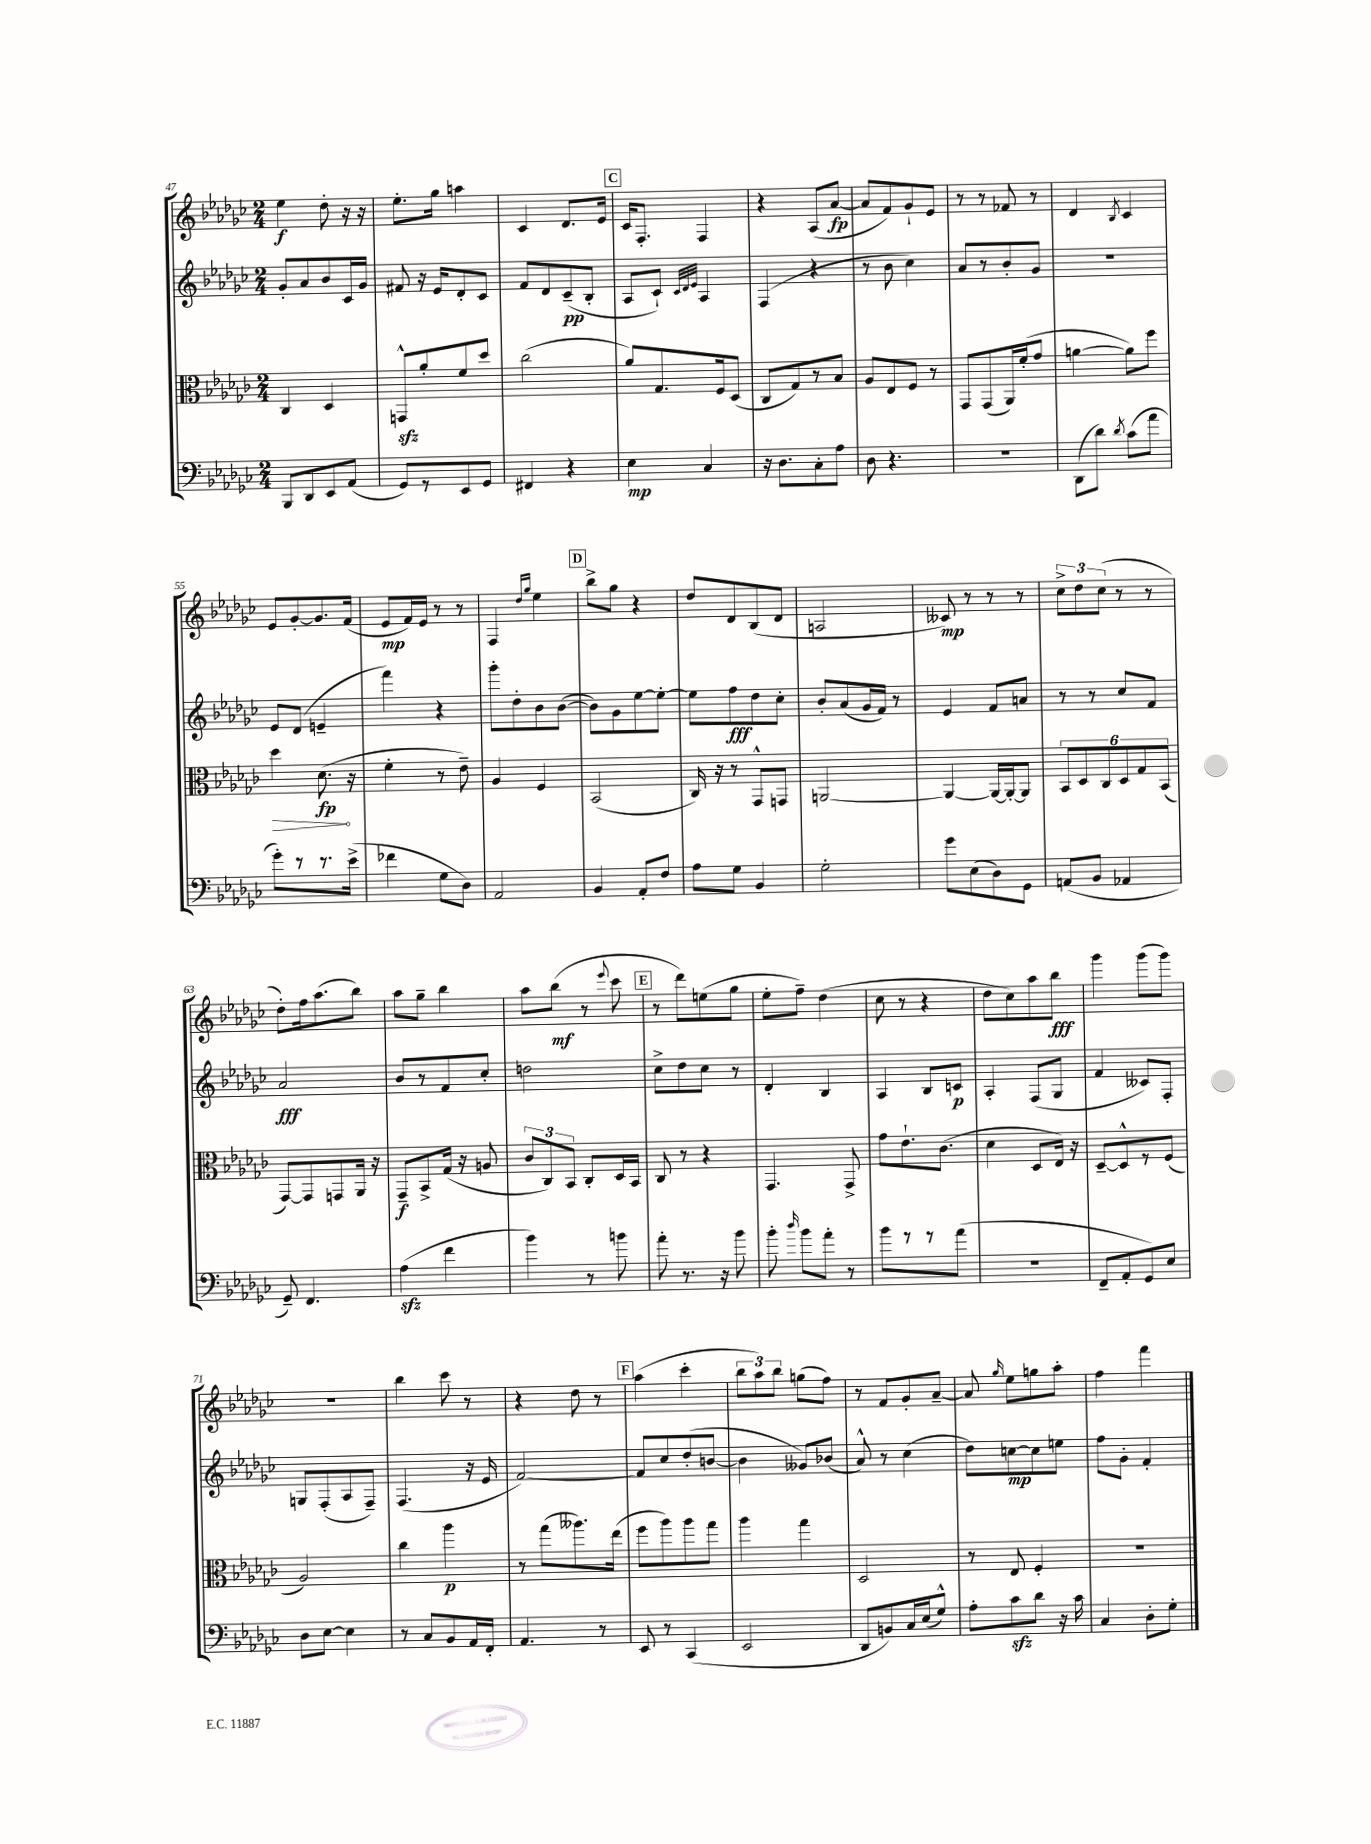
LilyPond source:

<<
\new StaffGroup <<
\new Staff = "s0" {
    \clef treble \key ges \major \numericTimeSignature \time 2/4
    \autoBeamOff ees''4\f des''8-. r16 r16 |
    ees''8.[-. ges''16] a''4 |
    ces'4 des'8.[ ees'16] |
    \mark \markup { \box "C" } ces'16[ f8.]-. f4 |
    r4 aes8[( aes'8]~\fp |
    aes'8[ f'8) ges'8-! ees'8] |
    r8 r8 fes'8 r8 |
    des'4 \acciaccatura { bes8 } ces'4 |
    ees'8[ ges'8~-. ges'8. f'16]( |
    ees'8[\mp f'16) ees'16] r8 r8 |
    f4 \grace { des''16[ ges''16] } ees''4 |
    \mark \markup { \box "D" } bes''8[-> ges''8] r4 |
    des''8[ des'8 bes8( des'8] |
    a2 |
    ceses'8\mp) r8 r8 r8 |
    \tuplet 3/2 { ces''8[-> des''8 ces''8]( } r8 r8 |
    des''8[-.) f''16 aes''8.( bes''8]) |
    aes''8[ ges''8]-- bes''4 |
    aes''8[ bes''8]\mf( r8 \appoggiatura { ees'''8 } ces'''8 |
    \mark \markup { \box "E" } r8 des'''8[) e''8( ges''8] |
    ees''8[-. f''8]--) des''4( |
    ces''8 r8 r4 |
    des''8[ ces''8) aes''8 bes''8]\fff |
    ges'''4 ges'''8[( ges'''8]) |
    R2 |
    bes''4 ces'''8 r8 |
    r4 des''8 r8 |
    \mark \markup { \box "F" } aes''4( ces'''4-. |
    \tuplet 3/2 { bes''8[ aes''8) bes''8] } g''8[( f''8]) |
    r8 f'8[ ges'8-. aes'8]~-- |
    aes'8 \grace { ges''16 } ees''8[ g''8 aes''8]-. |
    f''4 f'''4 \bar "|." |
}
\new Staff = "s1" {
    \clef treble \key ges \major \numericTimeSignature \time 2/4
    \autoBeamOff ges'8[-. aes'8 bes'8 ces'16 ges'16] |
    fis'8 r16 ees'16[ des'8-. ces'8] |
    f'8[ des'8 ces'8--\pp( bes8]-. |
    \mark \markup { \box "C" } aes8[ ces'8]-!) \grace { ces'32[ des'32 ees'32] } aes4 |
    f4( r4 |
    r8 bes'8 ces''4) |
    aes'8[ r8 bes'8-. ges'8] |
    R2 |
    ees'8[ des'8]( e'4-- |
    f'''4) r4 |
    ges'''8[-. des''8-. bes'8 bes'8]~( |
    \mark \markup { \box "D" } bes'8[) ges'8 ees''8~ ees''8]~-. |
    ees''8[ f''8\fff des''8 ces''8]-. |
    bes'8[-. aes'8( ges'16 f'16]) r8 |
    ees'4 f'8[ a'8] |
    r8 r8 ces''8[ f'8] |
    aes'2\fff |
    bes'8[ r8 f'8 ces''8]-. |
    d''2 |
    \mark \markup { \box "E" } ces''8[-> des''8 ces''8] r8 |
    des'4-. bes4 |
    aes4 bes8[ c'8]\p |
    aes4-. f8[( ges8] |
    f'4 ceses'8[) f8]-. |
    g8[ f8-.( aes8 f8]--) |
    f4.( r16 ees'16 |
    f'2~) |
    \mark \markup { \box "F" } f'8[ ces''8 des''8-.( b'8]~ |
    b'4 geses'8[) bes'8]( |
    aes'8-^) r8 ces''4( |
    des''8[) c''8~\mp c''8 e''8] |
    f''8[ ges'8]-. f'4-. \bar "|." |
}
\new Staff = "s2" {
    \clef alto \key ges \major \numericTimeSignature \time 2/4
    \autoBeamOff ces4 des4 |
    g,8[-^\sfz aes'8-. f'8 des''8] |
    ces''2( |
    \mark \markup { \box "C" } aes'8[) ges8. f16 des8]( |
    ces8[ ges8) r8 bes8] |
    aes8[ ees8 f8] r8 |
    ges,8[ ges,8( aes,16) f'16-.( ges'8] |
    a'4~ a'8[) f''8] |
    \once \override Hairpin.circled-tip = ##t des''4\> des'8.\fp\!( r16 |
    f'4-. r8 ees'8--) |
    aes4 f4 |
    \mark \markup { \box "D" } bes,2( |
    ces16) r16 r8 ges,8[-^ g,8] |
    a,2~ |
    a,4~ a,16[~ a,16~-. a,8] |
    \tuplet 6/4 { bes,8[ des8 ces8 des8 ges8 bes,8]( } |
    ges,8[~) ges,8 g,8 aes,16] r16 |
    ges,8[--\f bes,8-> ges16]( r16 a8 |
    \tuplet 3/2 { ces'8[ ces8) bes,8] } ces8[-. des16 bes,16] |
    \mark \markup { \box "E" } ces8 r8 r4 |
    ges,4. ges,8-> |
    ges'8[ ees'8.-! ces'8.]( |
    des'4 des8[ ees16]) r16 |
    des8[~-- des8-^ r8 f8]( |
    aes2) |
    ces''4 aes''4\p |
    r8 ges''8[( aeses''8.) ees''16]( |
    \mark \markup { \box "F" } f''8[ aes''8) aes''8 ges''8] |
    aes''4 ges''4 |
    des2 |
    r8 ees8 f4-. |
    R2 \bar "|." |
}
\new Staff = "s3" {
    \clef bass \key ges \major \numericTimeSignature \time 2/4
    \autoBeamOff bes,,8[ des,8 ees,8 aes,8]( |
    ges,8[) r8 ees,8 ges,8] |
    fis,4 r4 |
    \mark \markup { \box "C" } ees4\mp ces4 |
    r16 des8.[ ces8-. aes8] |
    des8 r4. |
    r2 |
    des,8[( des'8]) \acciaccatura { des'8 } ces'8[( aes'8] |
    ges'8[-.) r8 r8. ees'16]->( |
    fes'4 ges8[ des8]) |
    aes,2 |
    \mark \markup { \box "D" } bes,4 aes,8[-. f8] |
    aes8[ ges8] bes,4 |
    ges2-. |
    ges'8[ ees8( des8) ges,8] |
    a,8[( bes,8] aes,4 |
    ges,8--) f,4. |
    aes4\sfz( f'4 |
    bes'4) r8 b'8 |
    \mark \markup { \box "E" } aes'8-. r8. r16 bes'8 |
    bes'8-. \grace { des''16 } bes'8[ aes'8]-. r8 |
    bes'8[ r8 r8 aes'8]( |
    r2 |
    f,8[-- aes,8-. ges,8) ees8] |
    des8[ ees8]~ ees4 |
    r8 ces8[ bes,8 aes,16 f,16]-. |
    aes,4. r8 |
    \mark \markup { \box "F" } ees,8 r8 ces,4( |
    ees,2 |
    des,8[ b,8) ces16 ees16( ges8]-^) |
    aes8[-. ces'8\sfz des'8] r16 ces'16 |
    ces4 des8[-. ges8]-. \bar "|." |
}
>>
>>
\layout { \context { \Score currentBarNumber = #47 } }
